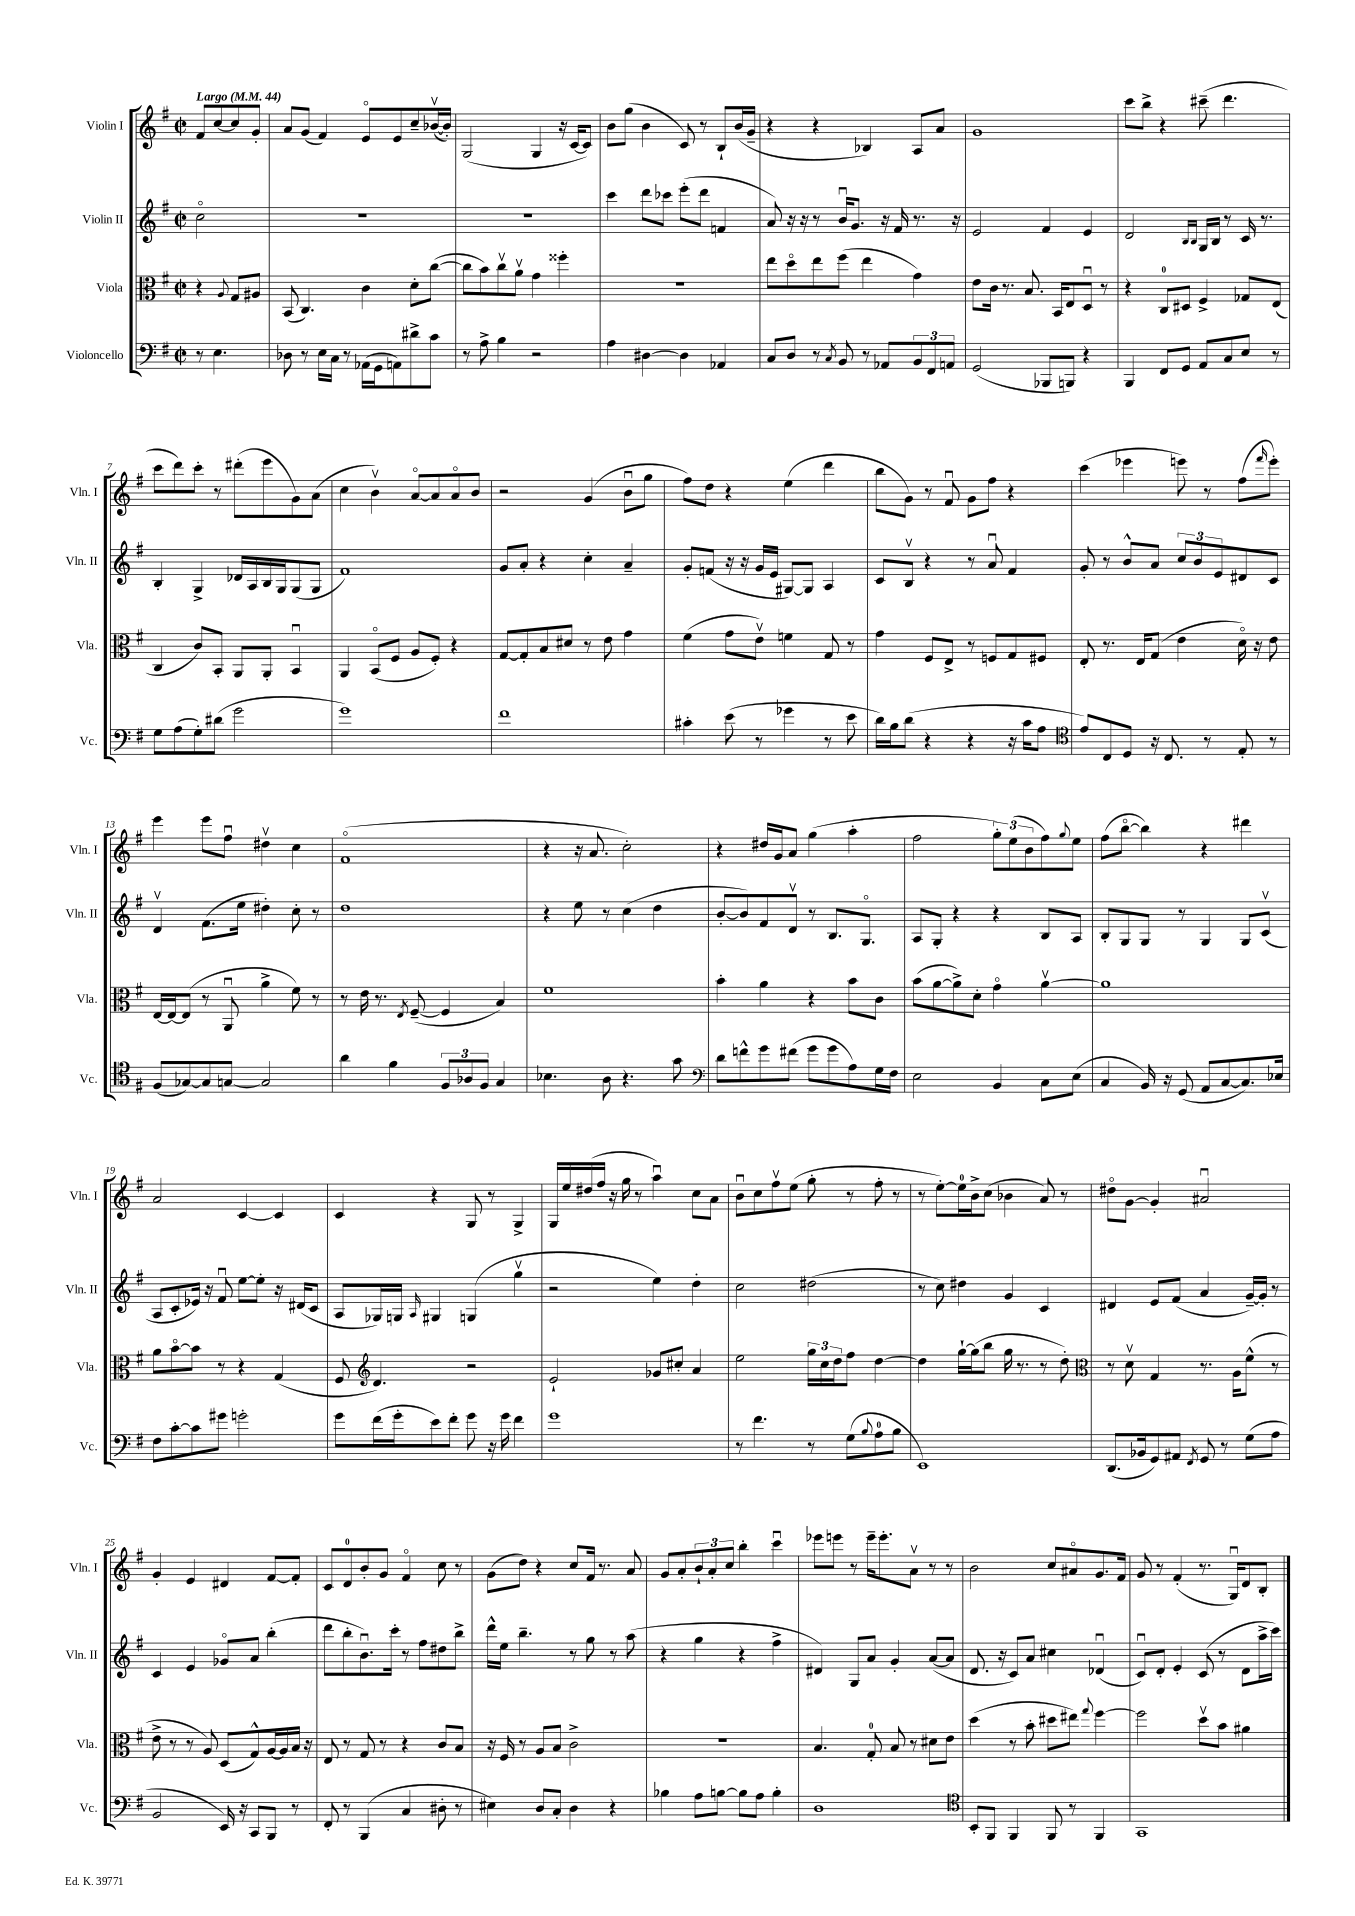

**kern	**kern	**kern	**kern
*staff4	*staff3	*staff2	*staff1
*clefF4	*clefC3	*clefG2	*clefG2
*k[f#]	*k[f#]	*k[f#]	*k[f#]
*M2/2	*M2/2	*M2/2	*M2/2
*met(c|)	*met(c|)	*met(c|)	*met(c|)
*MM44	*MM44	*MM44	*MM44
8r	4r	2cco	8f#
4.E	.	.	[8cc
.	8qqA	.	.
.	8G	.	8cc]
.	8A#	.	8g'
=	=	=	=
8D-	(8BB	1r	8a
8r	4.C)	.	(8g
16E	.	.	4f#)
16C	.	.	.
8r	.	.	.
(16AA-	4c	.	8eo
16GG	.	.	.
8AA)	.	.	8e
8d#^	8d'	.	8cc~
8c	([8cc	.	([16b-v
.	.	.	16b-'])
=	=	=	=
8r	8cc]	1r	(2G
8A^	8b)	.	.
4B	8ccv	.	.
.	8av	.	.
2r	4g	.	4G
.	4ff##'	.	16r
.	.	.	[16c
.	.	.	8c])
=	=	=	=
4A	1r	4ccc	8b
.	.	.	(8gg
[4D#	.	8ddd	4b
.	.	8ccc-	.
4D#]	.	(8eee'	8c)
.	.	8ddd	8r
4AA-	.	4f	8B`
.	.	.	(16b
.	.	.	16g~
=	=	=	=
8C	8ee	8a)	4r
8D	8ddo	16r	.
.	.	16r	.
8r	8ee	8r	4r
8qC	.	.	.
8BB	(8ff#	16bu	.
.	.	8.g	.
8r	4ee	.	4B-)
8AA-	.	16r	.
.	.	16f#	.
12BB	4g)	8.r	8A
12FF#	.	.	.
.	.	.	8a
12AA	.	.	.
.	.	16r	.
=	=	=	=
(2GG	8e	2e	1g
.	16c	.	.
.	8.r	.	.
.	8.B	.	.
8BBB-	.	4f#	.
.	16BB	.	.
8BBB)	8E	.	.
4r	8Du	4e	.
.	8r	.	.
=	=	=	=
4BBB	4r	2d	8ccc
.	.	.	8bb^
8FF#	8C	.	4r
8GG	8D#	.	.
.	.	16qqB	.
.	.	16qqB	.
8AA	4F#^	16G	(8ccc#~
.	.	16B	.
8C	.	8r	4.ddd
8E	8G-	16c	.
.	.	8.r	.
8r	(8E	.	.
=	=	=	=
8G	4C	4B'	8ccc
(8A	.	.	8ddd)
8G')	8c)	4G^	8ccc'
(8d#	8BB'	.	8r
2g	8AA	16d-	(8ddd#'
.	.	16A	.
.	8AA'	16B	8eee
.	.	16G	.
.	4BBu	(8G	8g)
.	.	8G	(8a
=	=	=	=
1g)	4AA	1f#)	4cc
.	(8BBo	.	4bv)
.	8F#	.	.
.	8A	.	[8ao
.	8F#')	.	8a]
.	4r	.	8ao
.	.	.	8b
=	=	=	=
1f#	[8G	8g	2r
.	8G']	8a'	.
.	8B	4r	.
.	8d#	.	.
.	8r	4cc'	(4g
.	8e	.	.
.	4g	4a~	8bu
.	.	.	8gg
=	=	=	=
4c#'	(4f#	8g'	8ff#)
.	.	(8f	8dd
(8e	8g	16r	4r
.	.	16r	.
8r	8ev)	16g	.
.	.	16e	.
4g-	4f	[8G#)	(4ee
.	.	8G#]	.
8r	8G	4A	4ddd
8e	8r	.	.
=	=	=	=
16d)	4g	8c	8bb
16B	.	.	.
(8d	.	8Bv	8g)
4r	8F#	4r	8r
.	8E^	.	8f#u
4r	8r	8r	8g
.	8F	8au	8ff#
16r	8G	4f#	4r
16c	.	.	.
8A	8F#	.	.
=	=	=	=
*clefC4	*	*	*
8e)	8E'	8g'	(4ccc
8C	8.r	8r	.
8D	.	8b^^	4eee-
.	16E	.	.
16r	(8G	8a	.
8.C	.	.	.
.	4e	12cc	8eee)
.	.	12b	.
8r	.	.	8r
.	.	12e	.
8E'	16do)	8d#	(8ff#
.	16r	.	.
.	.	.	16qqfff#
8r	8e	8c	8eee')
=	=	=	=
(8F#	[16E	4dv	4eee
.	16E_	.	.
[8G-)	(8E]	.	.
8G-]	8r	(8.f#	8eee
[8G	8AAu	.	8ff#u
.	.	16ee	.
2G]	4a^	4dd#')	4dd#v
.	8f#)	8cc'	4cc
.	8r	8r	.
=	=	=	=
4a	8r	1dd	(1f#o
.	16e	.	.
.	8.r	.	.
4f#	.	.	.
.	8qE	.	.
.	([8F#~	.	.
12F#	4F#]	.	.
12A-	.	.	.
12F#	.	.	.
4G	4B)	.	.
=	=	=	=
4.B-	1f#	4r	4r
.	.	8ee	16r
.	.	.	8.a
8A	.	8r	.
4.r	.	(4cc	2cc')
.	.	4dd	.
8g	.	.	.
=	=	=	=
*clefF4	*	*	*
8d	4b'	[8b'	4r
8f^^	.	8b])	.
8g	4a	8f#	16dd#
.	.	.	16g
(8f#	.	8dv	8a
8g	4r	8r	(4gg
8g	.	8.B	.
8A)	8b	.	4aa'
.	.	8.Go	.
16G	8c	.	.
16F#	.	.	.
=	=	=	=
2E	(8b	8A	2ff#
.	[8a	8G'	.
.	8a^])	4r	.
.	8d'	.	.
4BB	4go	4r	12gg')
.	.	.	(12ee
.	.	.	12b
8C	[4av	8B	8ff#)
.	.	.	8qqgg
(8E	.	8A	8ee
=	=	=	=
4C	1a]	8B'	(8ff#
.	.	8G	[8bbo
16BB)	.	8G	4bb])
16r	.	.	.
(8GG	.	8r	.
8AA	.	4G	4r
[8C	.	.	.
8.C])	.	8G	4ddd#
.	.	(8cv	.
16E-	.	.	.
=	=	=	=
8F#	8a	8A	2a
[8c'	[8bo	8c'	.
8c]	8b]	16e-)	.
.	.	16r	.
8g#	8r	8f#u	.
2g'	4r	[8ee	[4c
.	.	8ee']	.
.	(4G	16r	4c]
.	.	(16d#	.
.	.	8c	.
=	=	=	=
8g	8F#	8A	4c
*	*clefG2	*	*
(16f#	4.d)	16G-)	.
16g'	.	16G	.
.	.	16qqA	.
8e)	.	4G#	4r
8f#'	.	.	.
8g	2r	(4G	8G
16r	.	.	8r
16g	.	.	.
4f#	.	4ggv	4G^
=	=	=	=
1g	2e`	2r	16G
.	.	.	16ee
.	.	.	(16dd#
.	.	.	16ff#
.	.	.	16r
.	.	.	16gg
.	.	.	8r
.	8g-	4ee)	4aau)
.	8cc#'	.	.
.	4a	4dd'	8cc
.	.	.	8a
=	=	=	=
8r	2ee	2cc	8bu
4.f#	.	.	8cc
.	.	.	8ff#v
.	.	.	(8ee
8r	24gg	(2dd#	8gg'
.	24cc	.	.
.	24dd	.	.
(8G	8ff#	.	8r
8qqB	.	.	.
8A	[4dd	.	8ff#'
8B	.	.	8r
=	=	=	=
1EE)	4dd]	8r	8r
.	.	8cc)	[8ee')
.	[16gg`	4dd#	16ee]
.	(16gg]	.	16b^
.	8bb	.	(8cc
.	16gg	4g	4b-
.	8.r	.	.
.	8r	4c	8a)
.	8dd')	.	8r
=	=	=	=
*	*clefC3	*	*
(8.DD	8r	4d#	8dd#o
.	8dv	.	[8g
16BB-	.	.	.
8GG)	4G	8e	4g']
8AA#	.	(8f#	.
8qFF#	.	.	.
8GG	8.r	4a	2a#u
8r	.	.	.
.	16A	.	.
(8G	(8f#^^	[16g~)	.
.	.	16g']	.
8A	8r	8r	.
=	=	=	=
2BB	8e^	4c	4g'
.	8r	.	.
.	8r	4e	4e
.	8A)	.	.
16EE)	(8D	8g-o	4d#
16r	.	.	.
8CC	8G^^)	8a	.
8BBB	[16A	(4bb'	[8f#
.	16A]	.	.
8r	16B	.	8f#']
.	16r	.	.
=	=	=	=
8FF#'	8E	8ddd	8c
8r	8r	8bb'	8d
(4BBB	8G	8.bu)	8b'
.	8r	.	8g
.	.	16ccc'	.
4C	4r	8r	4f#o
.	.	8ff#	.
8D#'	8c	8dd#	8cc
8r	8B	8bb^	8r
=	=	=	=
4E#)	16r	16ddd^^	(8g
.	16F#	16ee	.
.	8r	4.bb~	8dd)
8D	8A	.	4r
8C'	8B	.	.
4D	2c^	8r	8cc
.	.	8gg	16f#
.	.	.	8.r
4r	.	8r	.
.	.	(8aa	8a
=	=	=	=
4B-	1r	4r	8g
.	.	.	8a'
8A	.	4gg	12b`
.	.	.	12a'
[8B	.	.	.
.	.	.	12cc
8B]	.	4r	4bb'
8A	.	.	.
4B'	.	4ff#^	4cccu
=	=	=	=
1D	4.B	4d#)	8eee-
.	.	.	8eee
.	.	8G	8r
.	8G'	8a	16eee~
.	.	.	8.eee'
.	8B	4g'	.
.	8r	.	8av
.	8d#	([8a	8r
.	8e	8a]	8r
=	=	=	=
*clefC4	*	*	*
8BB'	(4dd	8.d	2b
8FF#	.	.	.
.	.	16r	.
4FF#	8r	8c)	.
.	8b'	8a	.
8FF#	8dd#	4cc#	8cc
8r	8ee#)	.	8a#o
.	8qqgg	.	.
4FF#	[4ff#	(4d-u	8.g
.	.	.	16f#
=	=	=	=
1GG	2ff#]	8cu)	8g
.	.	8d'	8r
.	.	4e'	(4f#'
.	8ddv	(8c	8.r
.	8b	8r	.
.	.	.	16Gu)
.	4a#	8d	8d
.	.	16aa^	8B'
.	.	16ccc)	.
==	==	==	==
*-	*-	*-	*-
